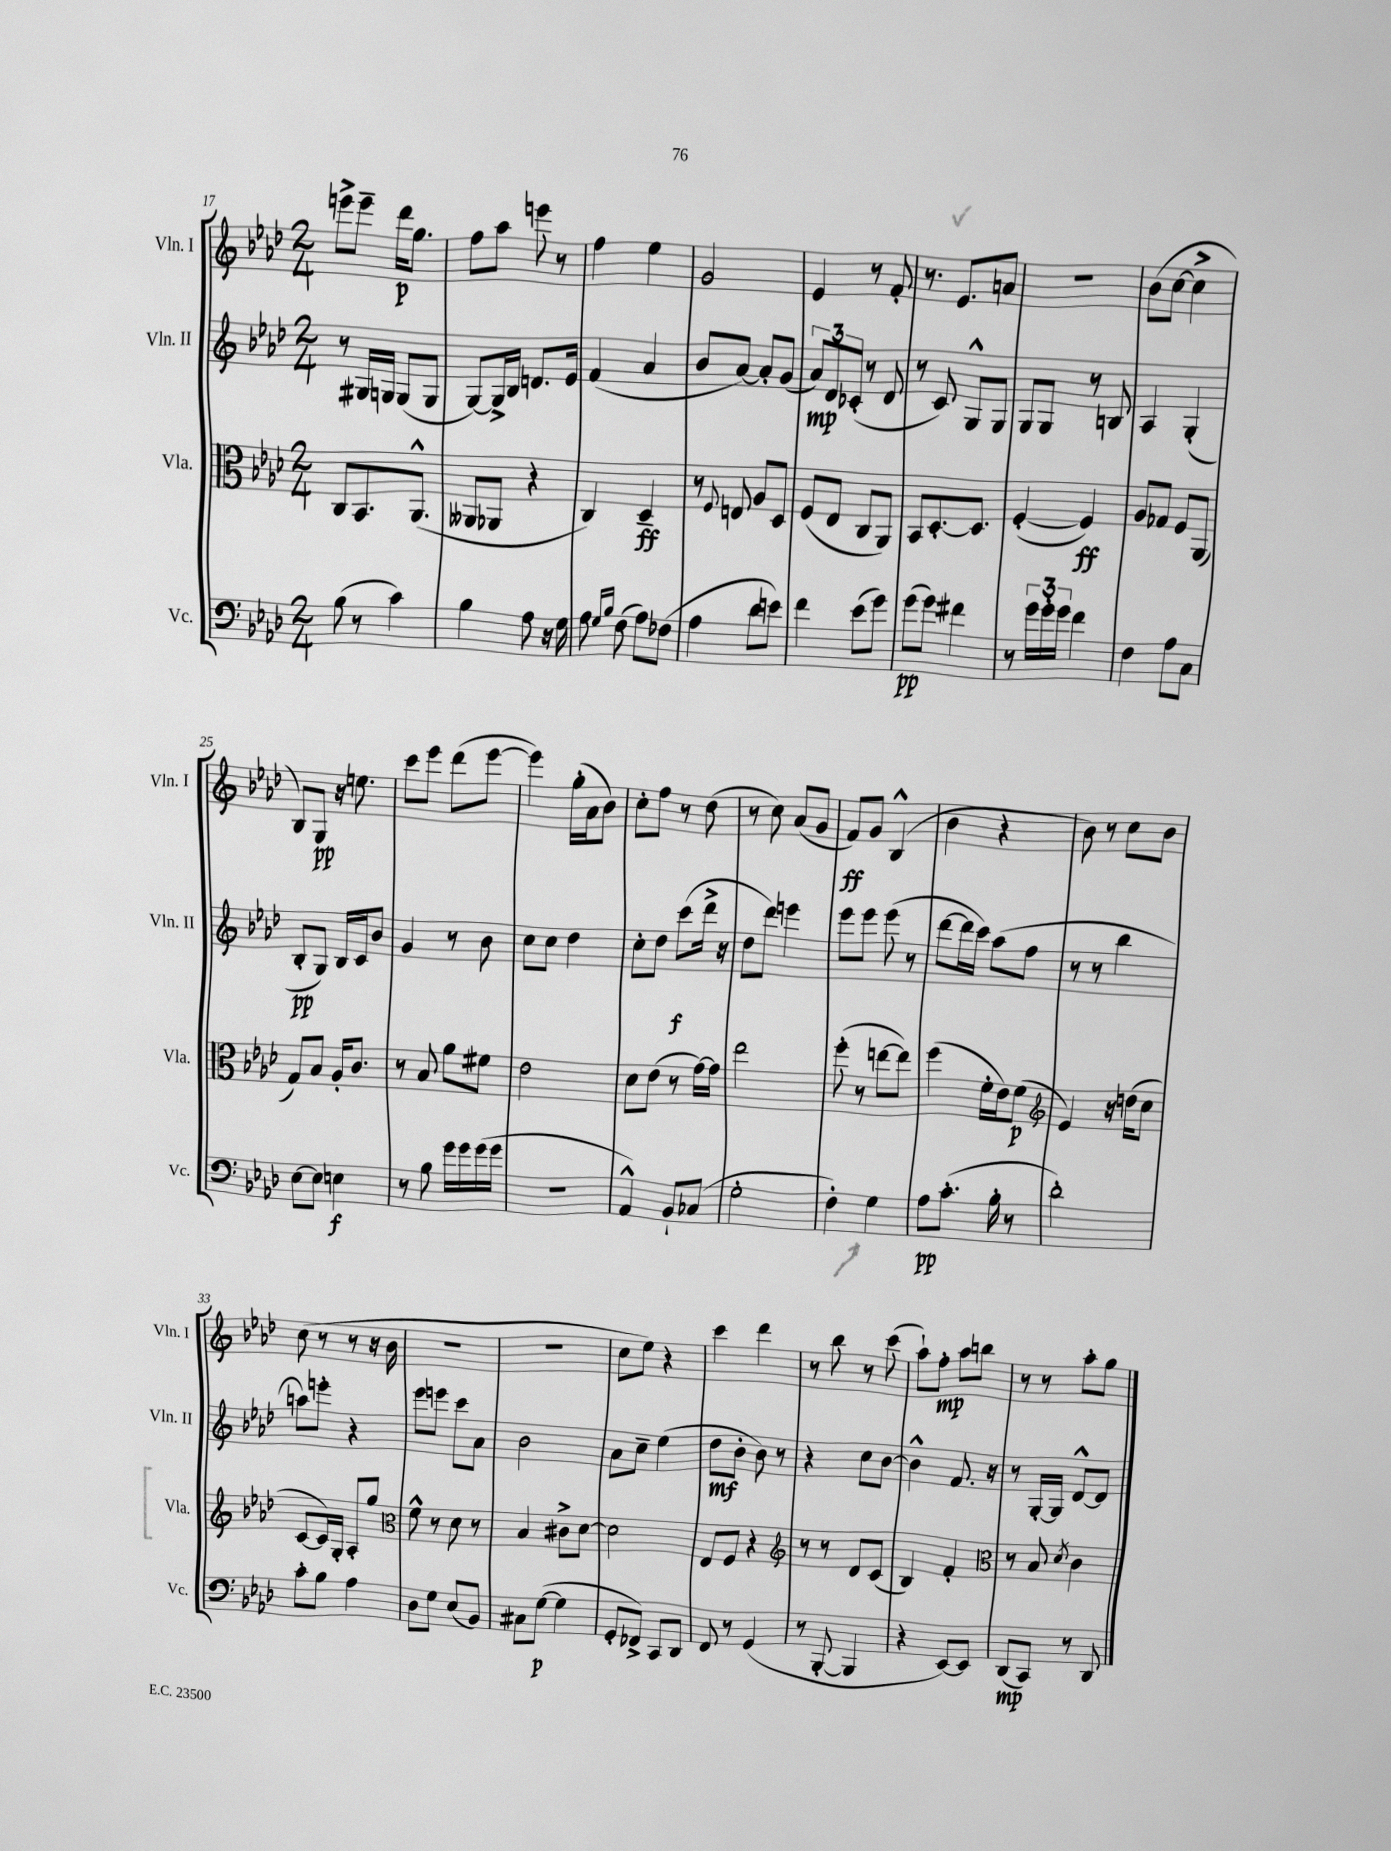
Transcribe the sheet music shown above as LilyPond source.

<<
\new StaffGroup <<
\new Staff = "s0" \with { instrumentName = "Vln. I" shortInstrumentName = "Vln. I" } {
    \clef treble \key aes \major \numericTimeSignature \time 2/4
    e'''8-> e'''8-- des'''16\p g''8. |
    f''8 aes''8 e'''8 r8 |
    f''4 ees''4 |
    g'2 |
    ees'4 r8 f'8-. |
    r8. ees'8. a'8 |
    R2 |
    bes'8( c''8~ c''4-> |
    bes8) g8\pp r16 e''8. |
    c'''8 ees'''8 des'''8( ees'''8~ |
    ees'''4) g''16-.( aes'16 bes'8) |
    c''8-. f''8 r8 des''8( |
    r8 c''8) aes'8( g'8 |
    f'8\ff) g'8 bes4-^( |
    bes'4 r4 |
    bes'8) r8 c''8 bes'8 |
    c''8( r8 r8 r16 bes'16 |
    R2 |
    r2 |
    c''8 ees''8) r4 |
    c'''4 des'''4 |
    r8 bes''8 r8 c'''8( |
    aes''8-!) f''8-.\mp aes''8 b''8 |
    r8 r8 aes''8-. g''8 \bar "|." |
}
\new Staff = "s1" \with { instrumentName = "Vln. II" shortInstrumentName = "Vln. II" } {
    \clef treble \key aes \major \numericTimeSignature \time 2/4
    r8 gis16 g16 g8( g8 |
    g8~) g16-> bes16 d'8. ees'16 |
    f'4( aes'4 |
    bes'8 aes'8~) aes'8-. g'8( |
    \tuplet 3/2 { aes'8\mp) des'8 ces'8-.( } r8 des'8 |
    r8 c'8) g8-^ g8 |
    g8 g8 r8 b8 |
    aes4 g4-.( |
    bes8-.\pp g8) bes16 c'16 bes'8 |
    g'4 r8 bes'8 |
    c''8 c''8 des''4 |
    c''8-. des''8 c'''8\f( des'''16-> r16 |
    des''8 des'''8) e'''4 |
    ees'''8 ees'''8 ees'''8( r8 |
    des'''8~ des'''16 c'''16) aes''8( f''8 |
    r8 r8 bes''4 |
    a''8) e'''8-. r4 |
    ees'''8 e'''8 c'''8 aes'8 |
    bes'2 |
    aes'8 c''8-- ees''4( |
    des''8\mf bes'8-. bes'8) r8 |
    r4 c''8 bes'8~ |
    bes'4-^ f'8. r16 |
    r8 g16~-. g16 des'8~-^ des'8 \bar "|." |
}
\new Staff = "s2" \with { instrumentName = "Vla." shortInstrumentName = "Vla." } {
    \clef alto \key aes \major \numericTimeSignature \time 2/4
    c8 bes,8. aes,8.-^( |
    aeses,8 aes,8 r4 |
    c4) des4--\ff |
    r8 \appoggiatura { f8 } e8 aes8 des8 |
    f8( ees8 c8 aes,8) |
    bes,8 des8.~-. des8. |
    f4~-.( f4\ff) |
    aes8 ges8 f8 aes,8( |
    g8) bes8 aes16-. c'8. |
    r8 bes8 aes'8 fis'8 |
    ees'2 |
    des'8 ees'8( r8 g'16~) g'16 |
    ees''2 |
    f''8-.( r8 e''8~ e''8) |
    f''4( f'16-. ees'16) f'8\p( |
    \clef treble ees'4) r16 d''16( c''8 |
    c'8~ c'16) g16-. aes8-. g''8 |
    \clef alto f'8-^ r8 des'8 r8 |
    bes4 cis'8-> des'8~ |
    des'2 |
    ees8 f8 r4 |
    \clef treble r8 r8 des'8 c'8( |
    bes4) f'4-. |
    \clef alto r8 bes8 \acciaccatura { des'8 } c'4 \bar "|." |
}
\new Staff = "s3" \with { instrumentName = "Vc." shortInstrumentName = "Vc." } {
    \clef bass \key aes \major \numericTimeSignature \time 2/4
    bes8( r8 c'4) |
    bes4 aes8 r16 g16 |
    aes8 \grace { g16 bes16 } f8( aes8) fes8( |
    aes4 des'8 e'8) |
    f'4 ees'8( g'8) |
    g'8\pp( g'8) fis'4 |
    r8 \tuplet 3/2 { g'16 g'16-. g'16 } f'4 |
    f4 aes8 c8 |
    ees8~ ees8 e4\f |
    r8 bes8 g'16 g'16 g'16( g'16 |
    R2 |
    aes,4-^) bes,8-! ces8( |
    g2-. |
    f4-.) g4 |
    aes8\pp c'8.-.( bes16-. r8 |
    des'2-.) |
    c'8-. bes8 aes4 |
    des8 g8 ees8( bes,8) |
    cis8 g8~\p( g4 |
    g,8-. fes,8->) c,8 des,8 |
    f,8 r8 g,4( |
    r8 bes,,8~-. bes,,4 |
    r4 ees,8~) ees,8 |
    des,8\mp( c,8) r8 des,8 \bar "|." |
}
>>
>>
\layout { \context { \Score currentBarNumber = #17 } }
